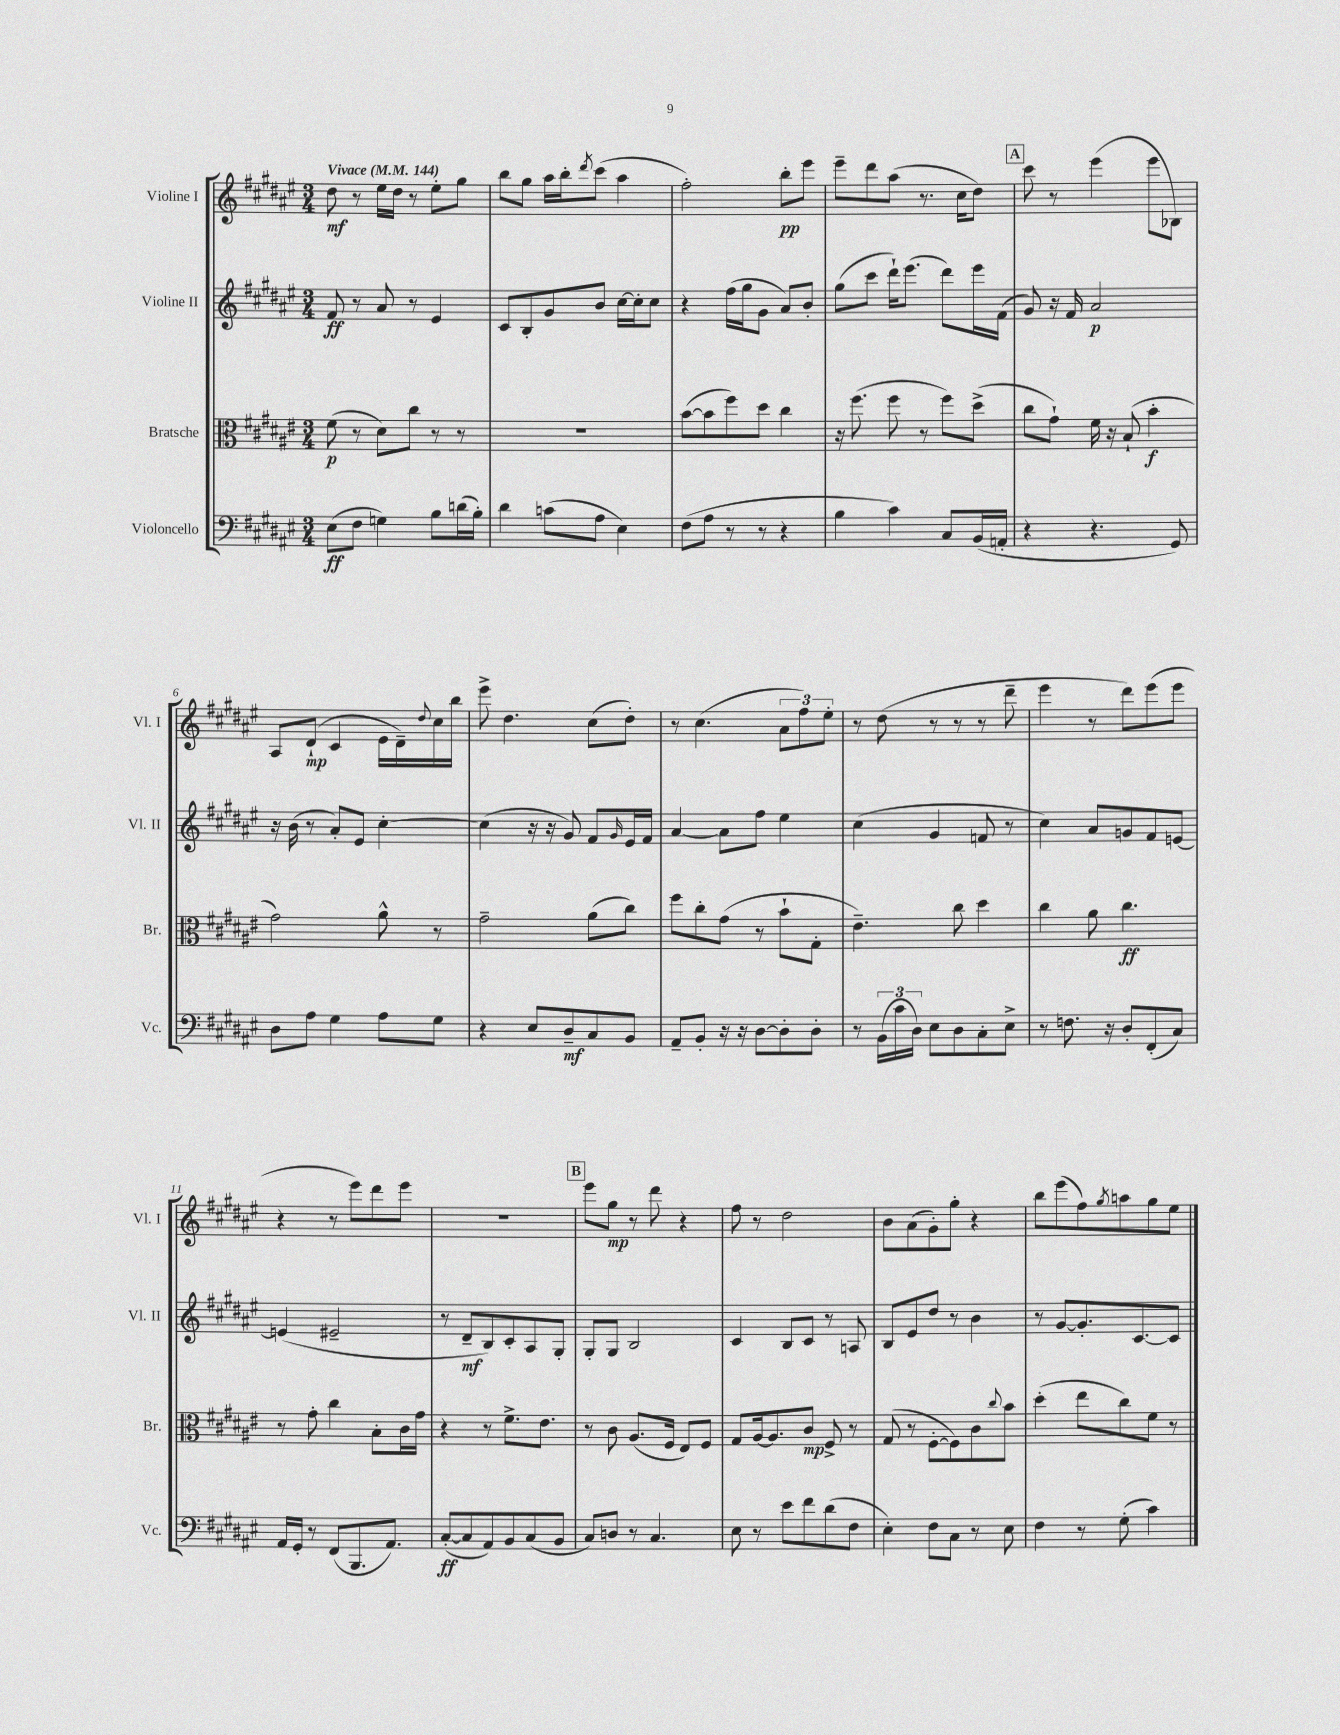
<<
\new StaffGroup <<
\new Staff = "s0" \with { instrumentName = "Violine I" shortInstrumentName = "Vl. I" } {
    \clef treble \key fis \major \numericTimeSignature \time 3/4 \tempo "Vivace" 4 = 144
    dis''8\mf r8 eis''16 dis''16 r8 eis''8-. gis''8 |
    b''8 gis''8 ais''16 b''16-. \acciaccatura { dis'''8 } cis'''8( ais''4 |
    fis''2-.) b''8-.\pp eis'''8 |
    eis'''8-- dis'''8 ais''8( r8. cis''16 dis''8) |
    \mark \markup { \box "A" } cis'''8 r8 eis'''4( eis'''8 bes8) |
    ais8 dis'8-!\mp( cis'4 eis'16 dis'16--) \appoggiatura { dis''8 } cis''16 b''16 |
    eis'''8-> dis''4. cis''8( dis''8-.) |
    r8 cis''4.( \tuplet 3/2 { ais'8 fis''8) eis''8-. } |
    r8 dis''8( r8 r8 r8 dis'''8-- |
    eis'''4 r8 dis'''8) eis'''8( eis'''8 |
    r4 r8 eis'''8) dis'''8 eis'''8 |
    R2. |
    \mark \markup { \box "B" } eis'''8 gis''8\mp r8 dis'''8 r4 |
    fis''8 r8 dis''2 |
    b'8 ais'8( gis'8-.) gis''8-. r4 |
    b''8 eis'''8( fis''8) \acciaccatura { gis''8 } a''8 gis''8 eis''8 \bar "|." |
}
\new Staff = "s1" \with { instrumentName = "Violine II" shortInstrumentName = "Vl. II" } {
    \clef treble \key fis \major \numericTimeSignature \time 3/4
    fis'8\ff r8 ais'8 r8 eis'4 |
    cis'8 b8-. gis'8 b'8 cis''16~ cis''16-. cis''8 |
    r4 fis''16( gis''16 gis'8 ais'8) b'8-. |
    gis''8( cis'''8 dis'''16-!) eis'''8.( dis'''8) eis'''16 fis'16( |
    \mark \markup { \box "A" } gis'8) r16 fis'16 ais'2\p |
    r16 b'16( r8 ais'8-.) eis'8 cis''4~-. |
    cis''4( r16 r16 gis'8) fis'8 \grace { gis'16 } eis'16 fis'16 |
    ais'4~ ais'8 fis''8 eis''4 |
    cis''4( gis'4 f'8 r8 |
    cis''4) ais'8 g'8 fis'8 e'8~ |
    e'4( eis'2-- |
    r8 dis'8--\mf b8) cis'8-. ais8 gis8-. |
    \mark \markup { \box "B" } gis8-. gis8 b2 |
    cis'4 b8 cis'8 r8 a8 |
    b8 eis'8 dis''8 r8 b'4 |
    r8 gis'8~ gis'8.-. cis'8.~ cis'8 \bar "|." |
}
\new Staff = "s2" \with { instrumentName = "Bratsche" shortInstrumentName = "Br." } {
    \clef alto \key fis \major \numericTimeSignature \time 3/4
    fis'8\p( r8 dis'8) cis''8 r8 r8 |
    R2. |
    b'8~( b'8 fis''8) dis''8 cis''4 |
    r16 fis''8.( fis''8 r8 fis''8) dis''8->( |
    \mark \markup { \box "A" } cis''8 gis'8-!) fis'16 r16 b8-!( b'4-.\f |
    gis'2) ais'8-^ r8 |
    gis'2-- ais'8( cis''8) |
    fis''8 cis''8-. gis'8( r8 b'8-! gis8-. |
    eis'4.--) cis''8 dis''4 |
    cis''4 ais'8 cis''4.\ff |
    r8 gis'8-. cis''4 b8-. cis'16 gis'16 |
    r4 r8 fis'8.-> eis'8. |
    \mark \markup { \box "B" } r8 cis'8 ais8.( fis16 eis8) fis8 |
    gis8 ais16~ ais8. cis'8\mp fis8-> r8 |
    gis8( r8 fis8~-. fis8) cis'8 \appoggiatura { cis''8 } b'8 |
    dis''4-.( eis''8 cis''8) fis'8 r8 \bar "|." |
}
\new Staff = "s3" \with { instrumentName = "Violoncello" shortInstrumentName = "Vc." } {
    \clef bass \key fis \major \numericTimeSignature \time 3/4
    eis8\ff( fis8 g4) b8 d'16( b16-.) |
    dis'4 c'8( ais8 eis4) |
    fis8( ais8 r8 r8 r4 |
    b4 cis'4) cis8 b,16( a,16-. |
    \mark \markup { \box "A" } r4 r4. gis,8) |
    dis8 ais8 gis4 ais8 gis8 |
    r4 eis8 dis8--\mf cis8 b,8 |
    ais,8-- b,8-. r16 r16 dis8~ dis8-. dis8-. |
    r8 \tuplet 3/2 { b,16( cis'16 dis16) } eis8 dis8 cis8-. eis8-> |
    r8 f8. r16 dis8-. fis,8-.( cis8) |
    ais,16 gis,16-. r8 fis,8( b,,8. ais,8.) |
    cis8~-.\ff( cis8 ais,8) b,8 cis8( b,8 |
    \mark \markup { \box "B" } cis8) d8 r8 cis4. |
    eis8 r8 eis'8 fis'8 dis'8( fis8 |
    eis4-.) fis8 cis8 r8 eis8 |
    fis4 r8 gis8-.( cis'4) \bar "|." |
}
>>
>>
